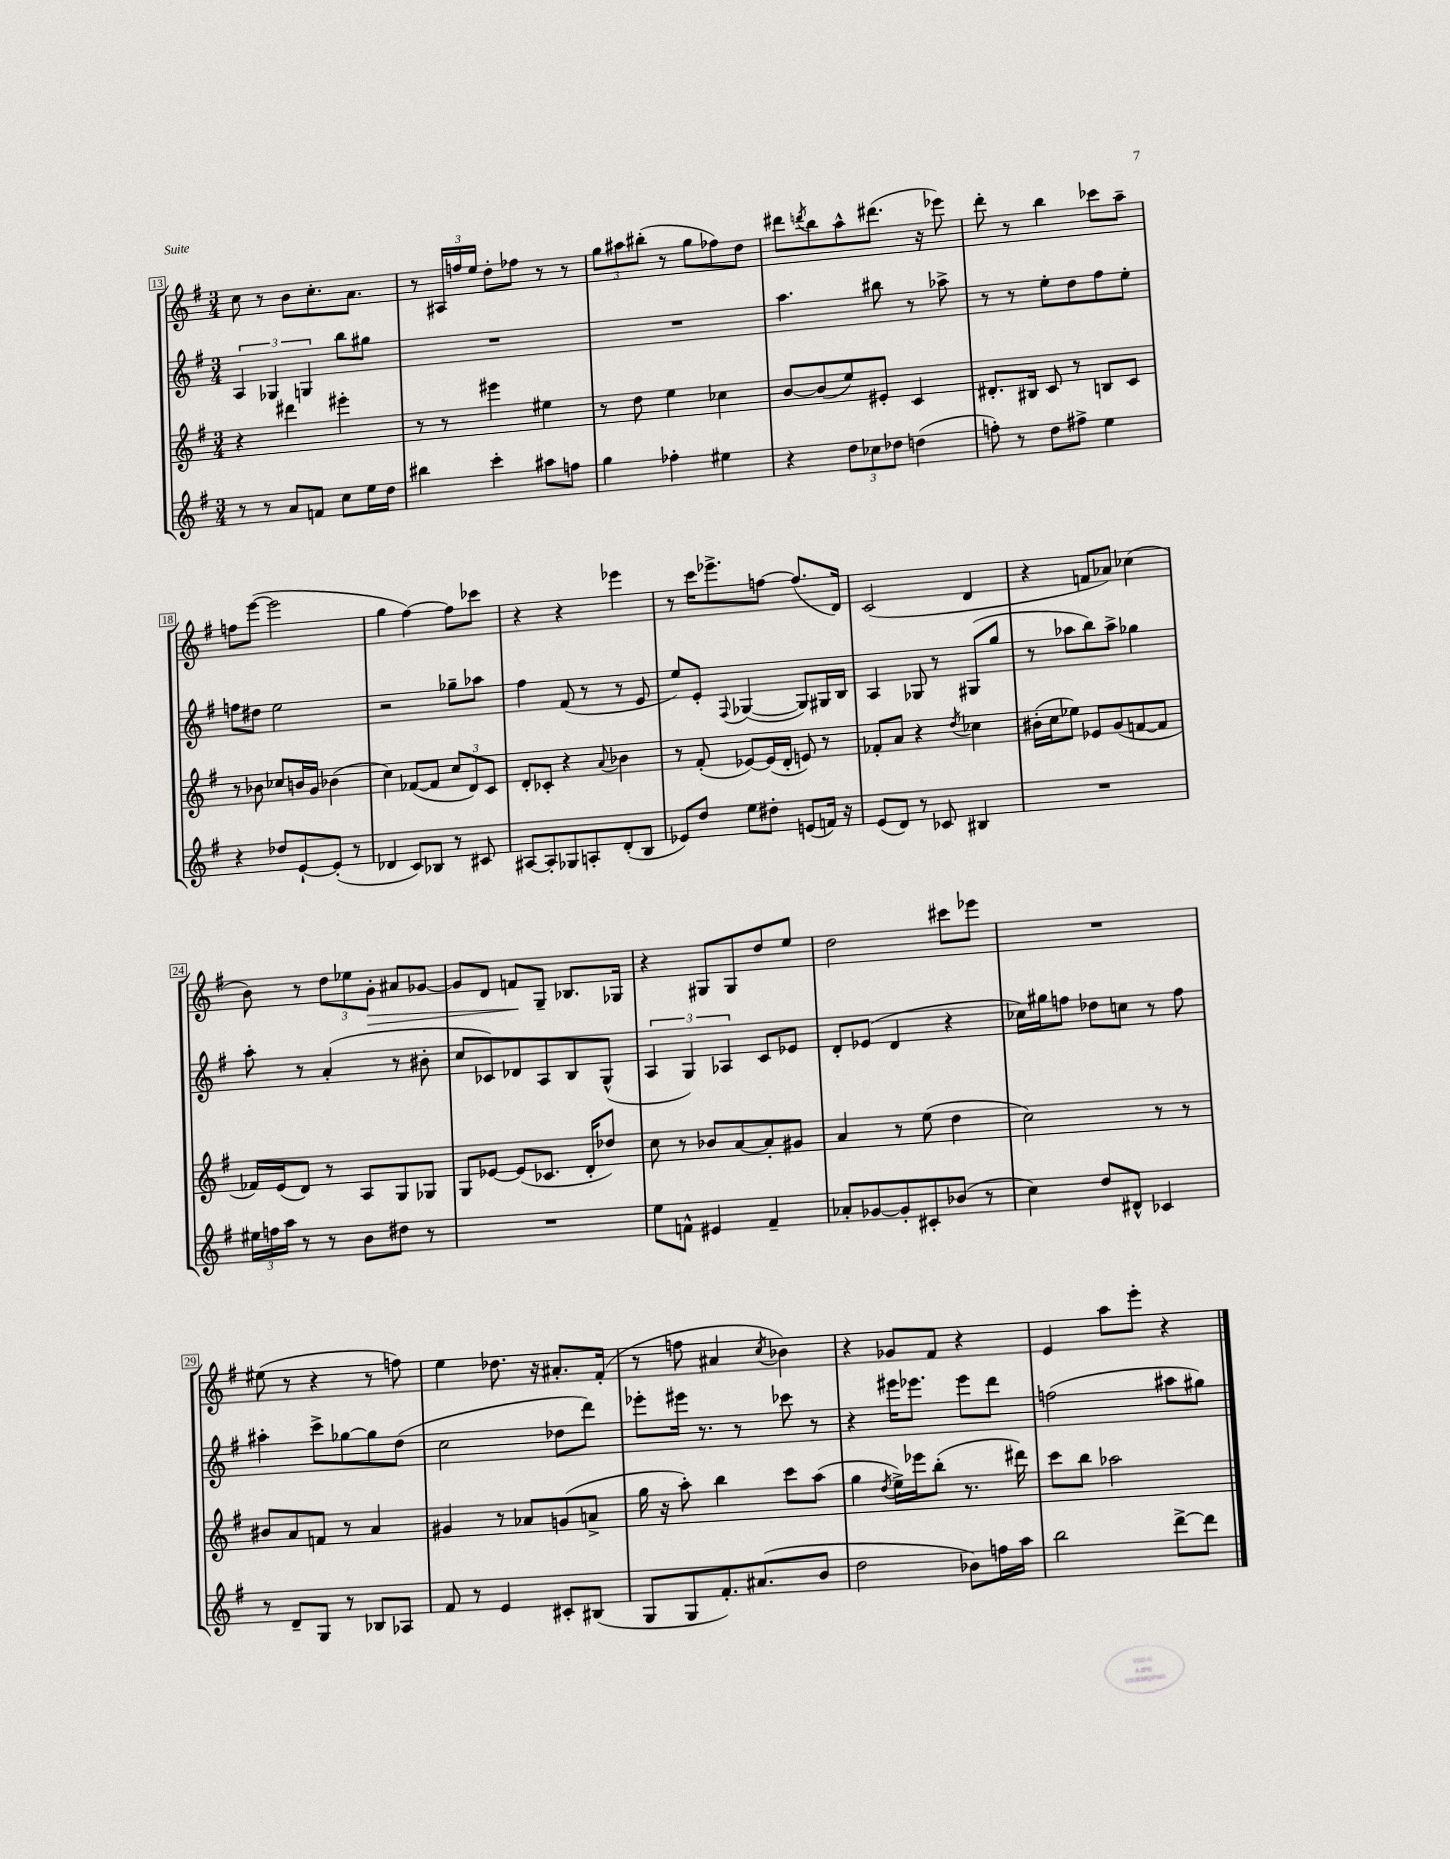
<<
\new StaffGroup <<
\new Staff = "s0" {
    \clef treble \key g \major \numericTimeSignature \time 3/4
    c''8 r8 b'8 c''8.-. a'8. |
    r8 \tuplet 3/2 { ais16 f''16 e''16 } d''8-. fes''8 r8 r8 |
    \tuplet 3/2 { g''8 ais''8 bis''8-.( } r8 g''8 fes''8) d''8 |
    dis'''8 \acciaccatura { d'''8 } b''8 a''8-^ dis'''8.( r16 ees'''8) |
    d'''8-. r8 b''4 ces'''8 a''8-- |
    f''8 e'''8~( e'''2 |
    g''4 fis''4~) fis''8 ces'''8 |
    r4 r4 ees'''4 |
    r8 c'''16 ees'''8.-> f''8~ f''8.( d'16) |
    c'2( d'4 |
    r4 f'8 aes'8) ces''4( |
    b'8) r8 \tuplet 3/2 { d''8 ees''8 g'8-.\> } ais'8 ges'8~ |
    ges'8 d'8 f'8\! g8-- bes8. ges16 |
    r4 gis8 gis8 d''8 e''8 |
    d''2 cis'''8 ees'''8 |
    R2. |
    eis''8( r8 r4 r8 f''8) |
    e''4 des''8. r16 ais'8.-. fis'16-.( |
    r8 f''8 ais'4 \acciaccatura { c''8 } bes'4) |
    r4 ges'8 fis'8 r4 |
    e'4 a''8 e'''8-. r4 \bar "|." |
}
\new Staff = "s1" {
    \clef treble \key g \major \numericTimeSignature \time 3/4
    \tuplet 3/2 { a4 ges4 g4 } b''8 gis''8 |
    R2. |
    R2. |
    a''4. bis''8 r8 aes''8-> |
    r8 r8 e''8-. d''8 fis''8 e''8-. |
    f''8 dis''8 e''2 |
    r2 ges''8-- aes''8 |
    fis''4 fis'8( r8 r8 e'8 |
    e''8) e'8-. \appoggiatura { fis8 } ges4~( ges8) gis16 b16 |
    a4 ges8 r8 gis8( g''8 |
    r8 aes''8 b''8) aes''8-> ges''4 |
    a''8-. r8 a'4-.( r8 bis'8-. |
    c''8 ces'8) des'8 a8 b8 g8-^( |
    \tuplet 3/2 { a4 g4) aes4 } c'8 ees'8 |
    d'8-. ees'8( d'4 r4 |
    ces''16) gis''16 f''8 des''8 c''8 r8 f''8 |
    ais''4-. c'''8-> ges''8~ ges''8 d''8( |
    c''2 des''8 d'''8) |
    ees'''8-. eis'''16 r8. r8 ces'''8 r8 |
    r4 eis'''16 ees'''8. ees'''8 d'''8 |
    f''2( ais''8 gis''8) \bar "|." |
}
\new Staff = "s2" {
    \clef treble \key g \major \numericTimeSignature \time 3/4
    r4 dis'''4 eis'''4-. |
    r8 r8 eis'''4 eis''4 |
    r8 d''8 e''4 ces''4 |
    b'8~ b'8( e''8) eis'8-. c'4 |
    dis'8.-. bis16 c'8 r8 b8 c'8 |
    r8 bes'8 ces''8 b'16 g'16 bes'4( |
    c''4) fes'8~( fes'8 \tuplet 3/2 { c''8 d'8) c'8 } |
    d'8-. ces'8-. r4 \appoggiatura { a'8 } bes'4 |
    r8 fis'8-.( ees'8~) ees'16( d'16-. e'8) r8 |
    fes'8-. a'8 r4 \acciaccatura { d''8 } ces''4 |
    bis'16-.( c''16 ees''8) ees'8 g'8( f'8~ f'8 |
    fes'16) e'16( d'8) r8 a8 g8 ges8 |
    g8 ees'8~ ees'8( ces'8. d'16-. des''8) |
    c''8 r8 bes'8 a'8~ a'8-. gis'8 |
    a'4 r8 e''8( d''4 |
    c''2) r8 r8 |
    bis'8 a'8 f'8 r8 a'4 |
    gis'4 r8 aes'8 g'8( a'8-> |
    g''16 r16 a''8-.) b''4 c'''8 a''8( |
    g''4 \acciaccatura { d''8 } e''16->) ees'''16 b''8-.( r8. dis'''16) |
    c'''8 b''8 aes''2 \bar "|." |
}
\new Staff = "s3" {
    \clef treble \key g \major \numericTimeSignature \time 3/4
    r8 r8 a'8 f'8 c''8 e''16 d''16 |
    bis''4 c'''4-. ais''8 f''8 |
    g''4 fes''4-. eis''4 |
    r4 \tuplet 3/2 { d''8 ces''8 des''8 } d''4( |
    f''8-.) r8 d''8 fis''8-> e''4 |
    r4 des''8 e'8~-! e'8-.( r8 |
    des'4 c'8) bes8 r8 cis'8 |
    ais8~ ais8-. ges8 a8-. d'8-.( b8 |
    ees'8) d''8 e''8 dis''8-. e'8( f'16) r16 |
    e'8( d'8) r8 ces'8 bis4 |
    R2. |
    \tuplet 3/2 { eis''16 f''16 a''16 } r8 r8 b'8 dis''8 r8 |
    R2. |
    e''8 f'8-^ eis'4 f'4-- |
    aes'8-. ges'8~ ges'8-. cis'8-. bes'8( r8 |
    c''4) d''8 dis'8-^ ces'4 |
    r8 d'8-- g8 r8 bes8 aes8 |
    fis'8 r8 e'4 cis'8-. bis8( |
    g8 g8 fis'8.-.) ais'8.( b'8 |
    d''2 bes'8) f''16 a''16 |
    b''2 d'''8~-> d'''8 \bar "|." |
}
>>
>>
\layout { \context { \Score currentBarNumber = #13 \override BarNumber.stencil = #(make-stencil-boxer 0.1 0.3 ly:text-interface::print) } }
